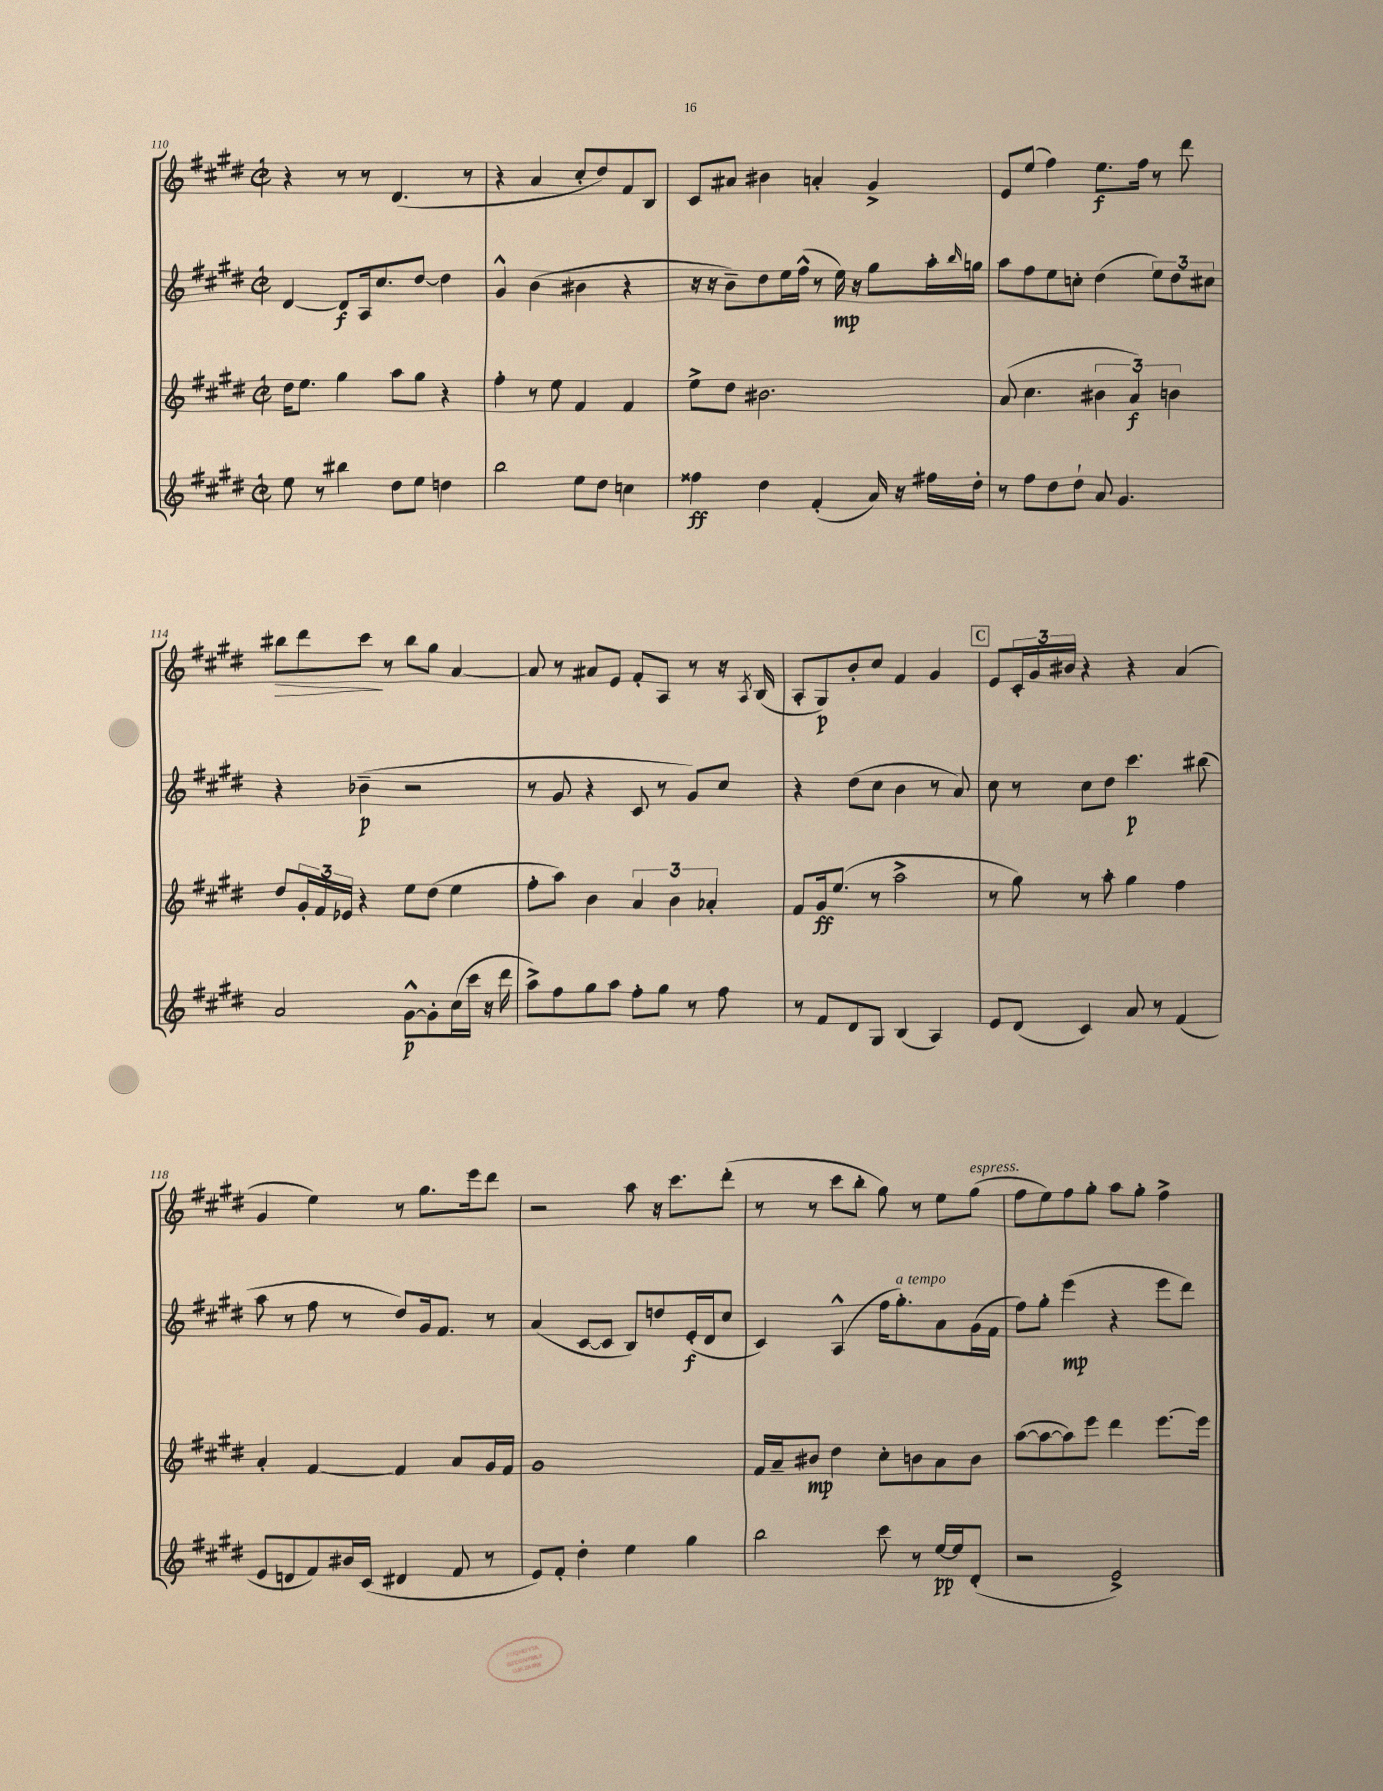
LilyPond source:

<<
\new StaffGroup <<
\new Staff = "s0" {
    \clef treble \key e \major \defaultTimeSignature \time 2/2
    r4 r8 r8 dis'4.( r8 |
    r4 a'4 cis''8-. dis''8) fis'8 b8 |
    cis'8 ais'8 bis'4 a'4-. gis'4-> |
    e'8 e''8( fis''4) e''8.\f fis''16 r8 dis'''8 |
    bis''8\> dis'''8 cis'''8\! r8 bis''8 gis''8 a'4~ |
    a'8 r8 ais'8 e'8 fis'8-. a8 r8 r16 \acciaccatura { a8 } b16( |
    a8-. gis8\p) b'8-. cis''8 fis'4 gis'4 |
    \mark \markup { \box "C" } e'8 \tuplet 3/2 { cis'16-. gis'16 bis'16 } r4 r4 a'4( |
    gis'4 e''4) r8 gis''8. e'''16 dis'''8 |
    r2 a''8 r16 cis'''8. dis'''8-.( |
    r8 r8 cis'''8 b''8-. gis''8) r8 e''8 gis''8^\markup { \italic "espress." }( |
    fis''8 e''8) fis''8 gis''8-. a''8 gis''8-. fis''4-> \bar "|." |
}
\new Staff = "s1" {
    \clef treble \key e \major \defaultTimeSignature \time 2/2
    dis'4~ dis'8\f a16 cis''8. dis''8~ dis''4 |
    gis'4-^ b'4( bis'4 r4 |
    r16 r16 b'8--) dis''8 e''16 fis''16-^( r8 e''16\mp) r16 gis''8 a''16-. \grace { b''16 } g''16 |
    a''8 fis''8 e''8 c''8-. dis''4( \tuplet 3/2 { e''8) dis''8 cis''8 } |
    r4 bes'4--\p( r2 |
    r8 gis'8 r4 cis'8 r8 gis'8) cis''8 |
    r4 dis''8( cis''8 b'4 r8 a'8) |
    \mark \markup { \box "C" } cis''8 r8 cis''8 dis''8 cis'''4.\p bis''8( |
    a''8 r8 fis''8 r8 dis''8) gis'16 fis'8. r8 |
    a'4( cis'8~ cis'8 b8) d''8 e'16-.\f( dis'16 cis''8 |
    cis'4) a4-^( fis''16 gis''8.-.^\markup { \italic "a tempo" }) a'8 gis'16( fis'16 |
    fis''8) gis''8-. e'''4\mp( r4 e'''8 dis'''8) \bar "|." |
}
\new Staff = "s2" {
    \clef treble \key e \major \defaultTimeSignature \time 2/2
    dis''16 e''8. gis''4 a''8 gis''8 r4 |
    fis''4-. r8 e''8 fis'4 fis'4 |
    e''8-> dis''8 bis'2. |
    a'8( cis''4. \tuplet 3/2 { bis'4 a'4\f) b'4 } |
    dis''8 \tuplet 3/2 { gis'16-. fis'16 ees'16 } r4 e''8 dis''8( e''4 |
    fis''8-. a''8) b'4 \tuplet 3/2 { a'4 b'4 aes'4-. } |
    fis'8 gis'16\ff e''8.( r8 a''2-> |
    \mark \markup { \box "C" } r8 gis''8) r8 a''8-. gis''4 fis''4 |
    a'4-. fis'4~ fis'4 a'8 gis'16 fis'16 |
    gis'1 |
    fis'16 a'16-- bis'8\mp dis''4 cis''8-. b'8 a'8 b'8 |
    a''8~( a''8~ a''8) e'''8 dis'''4 e'''8.~ e'''16 \bar "|." |
}
\new Staff = "s3" {
    \clef treble \key e \major \defaultTimeSignature \time 2/2
    e''8 r8 bis''4 dis''8 e''8 d''4 |
    b''2 e''8 dis''8 c''4 |
    fisis''4\ff dis''4 fis'4-.( a'16) r16 fis''16 dis''16-. |
    r8 fis''8 dis''8 dis''8-! a'8 gis'4. |
    a'2 gis'8~-^\p gis'8-. cis''16( cis'''16 r16 dis'''16 |
    a''8->) fis''8 gis''8 a''8 fis''8-. gis''8 r8 fis''8 |
    r8 fis'8 dis'8 gis8 b4( a4) |
    \mark \markup { \box "C" } e'8 dis'8( cis'4) a'8 r8 fis'4( |
    e'8 d'8 fis'8) bis'16 cis'16( dis'4 fis'8 r8 |
    e'8) fis'8-. dis''4-. e''4 gis''4 |
    b''2 cis'''8 r8 e''16~\pp e''16 dis'8-.( |
    r2 e'2->) \bar "|." |
}
>>
>>
\layout { \context { \Score currentBarNumber = #110 } }
